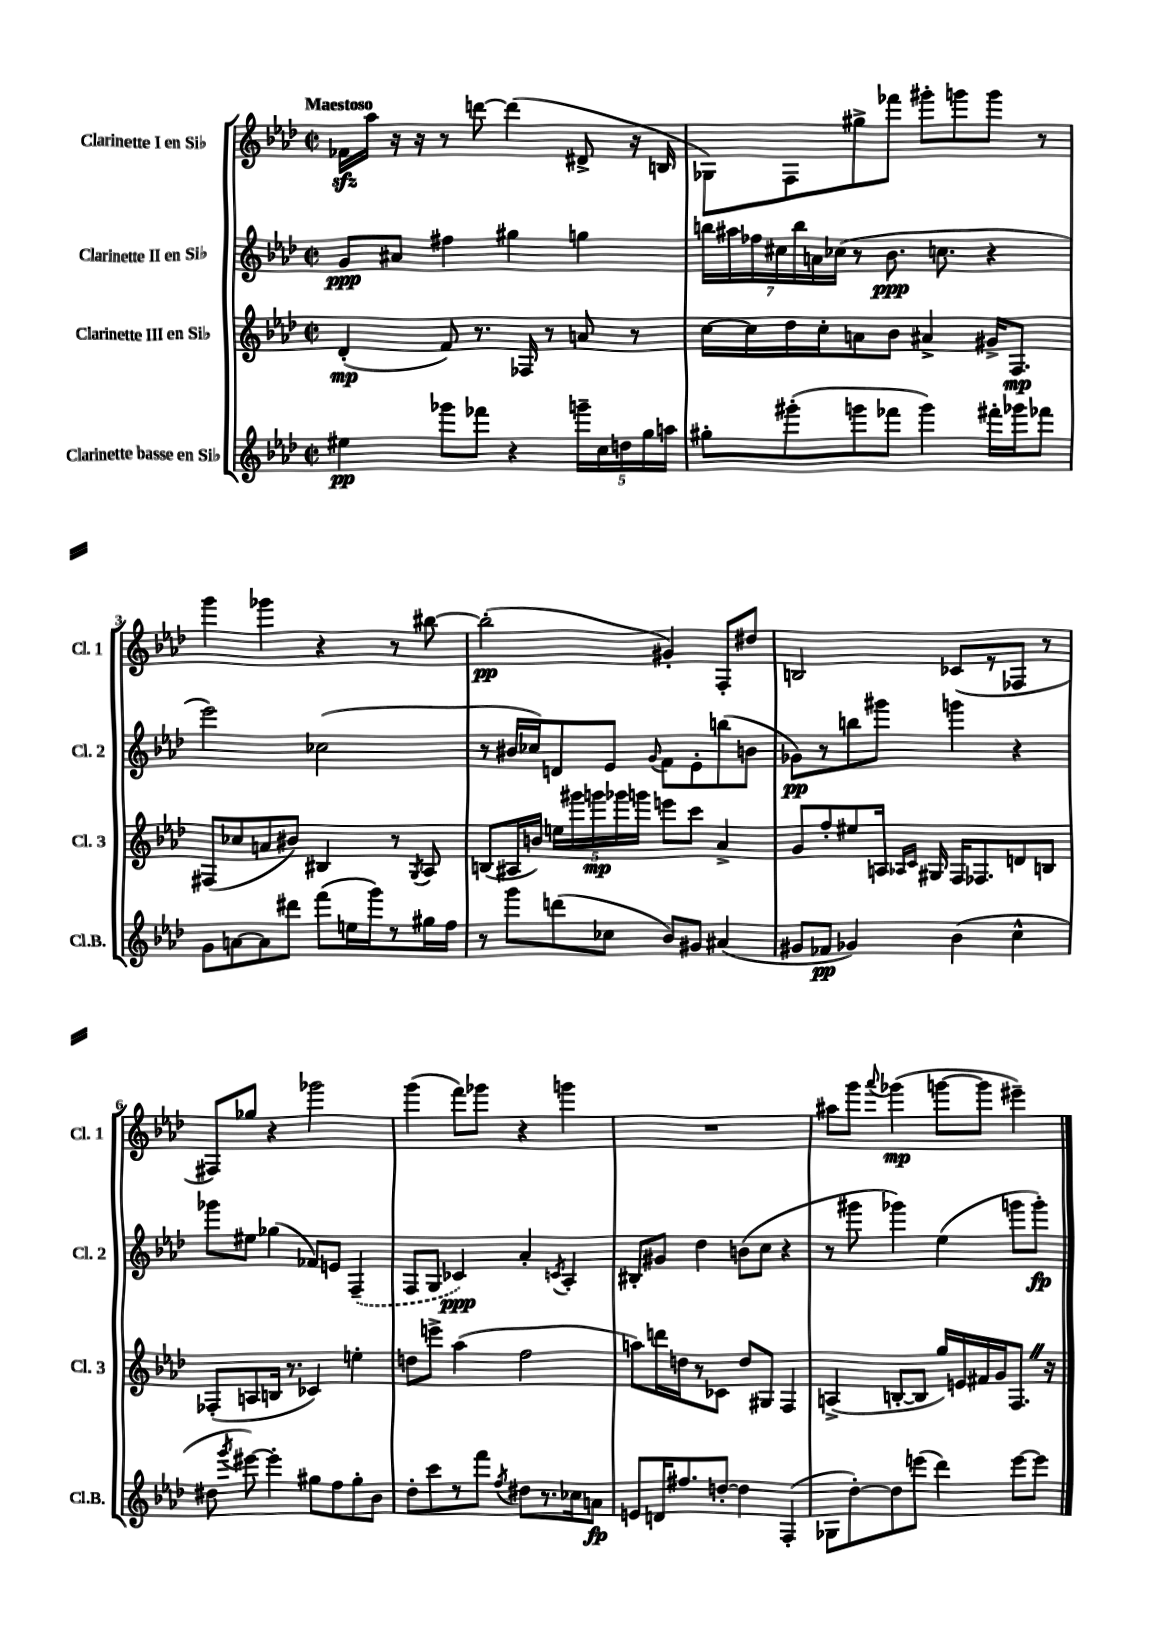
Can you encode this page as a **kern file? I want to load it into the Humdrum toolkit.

**kern	**dynam	**kern	**dynam	**kern	**dynam	**kern	**dynam
*part4	*part4	*part3	*part3	*part2	*part2	*part1	*part1
*staff4	*staff4	*staff3	*staff3	*staff2	*staff2	*staff1	*staff1
*I"Clarinette basse en Si♭	*	*I"Clarinette III en Si♭	*	*I"Clarinette II en Si♭	*	*I"Clarinette I en Si♭	*
*I'Cl.B.	*	*I'Cl. 3	*	*I'Cl. 2	*	*I'Cl. 1	*
*clefG2	*	*clefG2	*	*clefG2	*	*clefG2	*
*k[b-e-a-d-]	*	*k[b-e-a-d-]	*	*k[b-e-a-d-]	*	*k[b-e-a-d-]	*
*M2/2	*	*M2/2	*	*M2/2	*	*M2/2	*
*met(c|)	*	*met(c|)	*	*met(c|)	*	*met(c|)	*
=1	=1	=1	=1	=1	=1	=1	=1
!	!	!	!	!	!	!LO:TX:a:B:t=Maestoso	!
4ee#X\	pp	(4d-'/	mp	8g/L	ppp	16f-Xzz\LL	.
.	.	.	.	.	.	16aa-\JJ	.
.	.	.	.	8a#X/J	.	16r	.
.	.	.	.	.	.	16r	.
8ggg-X\L	.	8f/)	.	4ff#X\	.	8r	.
8fff-X\J	.	8.r	.	.	.	[8dddn\	.
4r	.	.	.	4gg#X\	.	(4ddd\]	.
.	.	16F-X/	.	.	.	.	.
.	.	8r	.	.	.	.	.
20gggn~\LL	.	8an/	.	4ggn\	.	8d#X^/	.
20cc\	.	.	.	.	.	.	.
20ddn\	.	.	.	.	.	.	.
.	.	8r	.	.	.	16r	.
20gg\	.	.	.	.	.	.	.
.	.	.	.	.	.	16Bn/	.
20aan\JJ	.	.	.	.	.	.	.
=2	=2	=2	=2	=2	=2	=2	=2
8gg#X'\L	.	[16cc\LL	.	28bbn\LL	.	8G-X\L)	.
.	.	.	.	28aa#X\	.	.	.
.	.	16cc\]	.	.	.	.	.
.	.	.	.	28ff-X\	.	.	.
.	.	.	.	28cc#X\	.	.	.
(8ggg#X'\	.	16dd-\	.	.	.	8F\	.
.	.	.	.	28bb\	.	.	.
.	.	.	.	28an\	.	.	.
.	.	16cc'\J	.	.	.	.	.
.	.	.	.	(28cc-X\JJ	.	.	.
8gggn\	.	8an\	.	8r	.	8gg#X^\	.
8fff-X\J	.	8b-\J	.	8.b-\	ppp	8fff-X\J	.
4ggg\)	.	4a#X^/	.	.	.	8ggg#X'\L	.
.	.	.	.	8.ccn\	.	.	.
.	.	.	.	.	.	8gggn\	.
16fff#X'\LL	.	16g#X^/KL	.	4r	.	8ggg\J	.
16ggg-X\J	.	8.F/J	mp	.	.	.	.
8fff-X\J	.	.	.	.	.	8r	.
!!LO:LB:g=z
=3	=3	=3	=3	=3	=3	=3	=3
8g\L	.	(8F#X/L	.	2eee-\)	.	4ggg\	.
[8an\	.	8cc-X/	.	.	.	.	.
8a\]	.	8an/	.	.	.	4ggg-X\	.
8ddd#X\J	.	8b#X/J)	.	.	.	.	.
(8fff\L	.	4B#X/	.	(2cc-X\	.	4r	.
16een\L	.	.	.	.	.	.	.
16ggg\J)	.	.	.	.	.	.	.
8r	.	8r	.	.	.	8r	.
.	.	8qG/	.	.	.	.	.
16gg#X\L	.	8A-/	.	.	.	[8bb#X\	.
16ff\JJ	.	.	.	.	.	.	.
=4	=4	=4	=4	=4	=4	=4	=4
8r	.	(8Bn/L	.	8r	.	(2bb#'\]	pp
8ggg\L	.	16A#X/L	.	16b#X/LL	.	.	.
.	.	16bn/JJ)	.	16cc-X/J)	.	.	.
(8dddn\	.	20een\LL	.	8dn/	.	.	.
.	.	20ggg#X\	.	.	.	.	.
.	.	20gggn\	mp	.	.	.	.
8cc-X\J	.	.	.	8e-/J	.	.	.
.	.	20ggg-X\	.	.	.	.	.
.	.	20gggn\JJ	.	.	.	.	.
.	.	.	.	8qqg/	.	.	.
8b-/L)	.	8eeen\L	.	8f\L	.	4g#X'/)	.
8g#X/J	.	8ccc\J	.	8e-'\	.	.	.
(4a#X/	.	4a-^/	.	(8bbn\	.	8F'/L	.
.	.	.	.	8bn\J	.	8dd#X/J	.
=5	=5	=5	=5	=5	=5	=5	=5
8g#X/L	.	8g/L	.	8g-X\L)	pp	2Bn/	.
8f-X/J	pp	8ff'/	.	8r	.	.	.
4g-X/)	.	8ee#X/	.	8bbn\	.	.	.
.	.	16An/Jk	.	8ggg#X\J	.	.	.
.	.	16qqA-X/LL	.	.	.	.	.
.	.	16qqc/JJ	.	.	.	.	.
.	.	16G#X/	.	.	.	.	.
(4b-\	.	16F/KL	.	4gggn\	.	(8c-X/L	.
.	.	8.F-X/	.	.	.	.	.
.	.	.	.	.	.	8r	.
4cc^^\	.	8dn/	.	4r	.	8F-X/J	.
.	.	8Bn/J	.	.	.	8r	.
!!LO:LB:g=z
=6	=6	=6	=6	=6	=6	=6	=6
8dd#X\	.	(8F-X'/L	.	8ggg-X\L	.	8F#X/L)	.
8qggg/	.	.	.	.	.	.	.
[8eee#X\)	.	8An/	.	8ee#X\J	.	8gg-X/J	.
4eee#'\]	.	16Bn/Jk	.	(4gg-X\	.	4r	.
.	.	8.r	.	.	.	.	.
8gg#X\L	.	4c-X/)	.	8f-X/L)	.	2ggg-X\	.
8ff\	.	.	.	8en/J	.	.	.
8gg#'\	.	4een'\	.	(4F~/	.	.	.
8b-\J	.	.	.	.	.	.	.
=7	=7	=7	=7	=7	=7	=7	=7
8dd-'\L	.	8ddn\L	.	8F/L	.	(4ggg\	.
8ccc\	.	8eeen^\J	.	8G/J	.	.	.
8r	.	(4aa-\	.	4c-X/)	ppp	8fff\L)	.
8fff\J	.	.	.	.	.	8ggg-X\J	.
8qff/	.	.	.	.	.	.	.
8dd#X\L	.	2ff\	.	4a-'/	.	4r	.
8.r	.	.	.	.	.	.	.
.	.	.	.	8qcn/	.	.	.
.	.	.	.	4A-'/	.	4gggn\	.
16cc-X\k	.	.	.	.	.	.	.
8an\J	fp	.	.	.	.	.	.
=8	=8	=8	=8	=8	=8	=8	=8
8en/L	.	8aan\L)	.	8B#X'/L	.	1r	.
16dn/K	.	16dddn\L	.	8g#X/J	.	.	.
8.ff#X/	.	16ddn\J	.	.	.	.	.
.	.	8r	.	4dd-\	.	.	.
[8ddn'/J	.	8c-X\J	.	.	.	.	.
4dd\]	.	8dd/L	.	(8bn\L	.	.	.
.	.	8G#X/J	.	8cc\J	.	.	.
(4F'/	.	4F/	.	4r	.	.	.
=9	=9	=9	=9	=9	=9	=9	=9
8G-X\L	.	(4An^/	.	8r	.	8aa#X\L	.
[8dd-'\)	.	.	.	8ggg#X\	.	8ggg\J	.
.	.	.	.	.	.	8qqaaa-/	.
8dd-\]	.	[8Bn'/L	.	4ggg-X\)	.	(4ggg-X\	mp
(8eeen\J	.	8B/J]	.	.	.	.	.
4ddd-\)	.	16gg/LL)	.	(4ee-\	.	[8gggn\L	.
.	.	16en/	.	.	.	.	.
.	.	16f#X/	.	.	.	8ggg\J]	.
.	.	16g/J	.	.	.	.	.
[8eee\L	.	8.FZ/J	.	8gggn\L	.	4eee#X~\)	.
8eee\J]	.	.	.	8ggg'\J)	fp	.	.
.	.	16r	.	.	.	.	.
==	==	==	==	==	==	==	==
*-	*-	*-	*-	*-	*-	*-	*-
